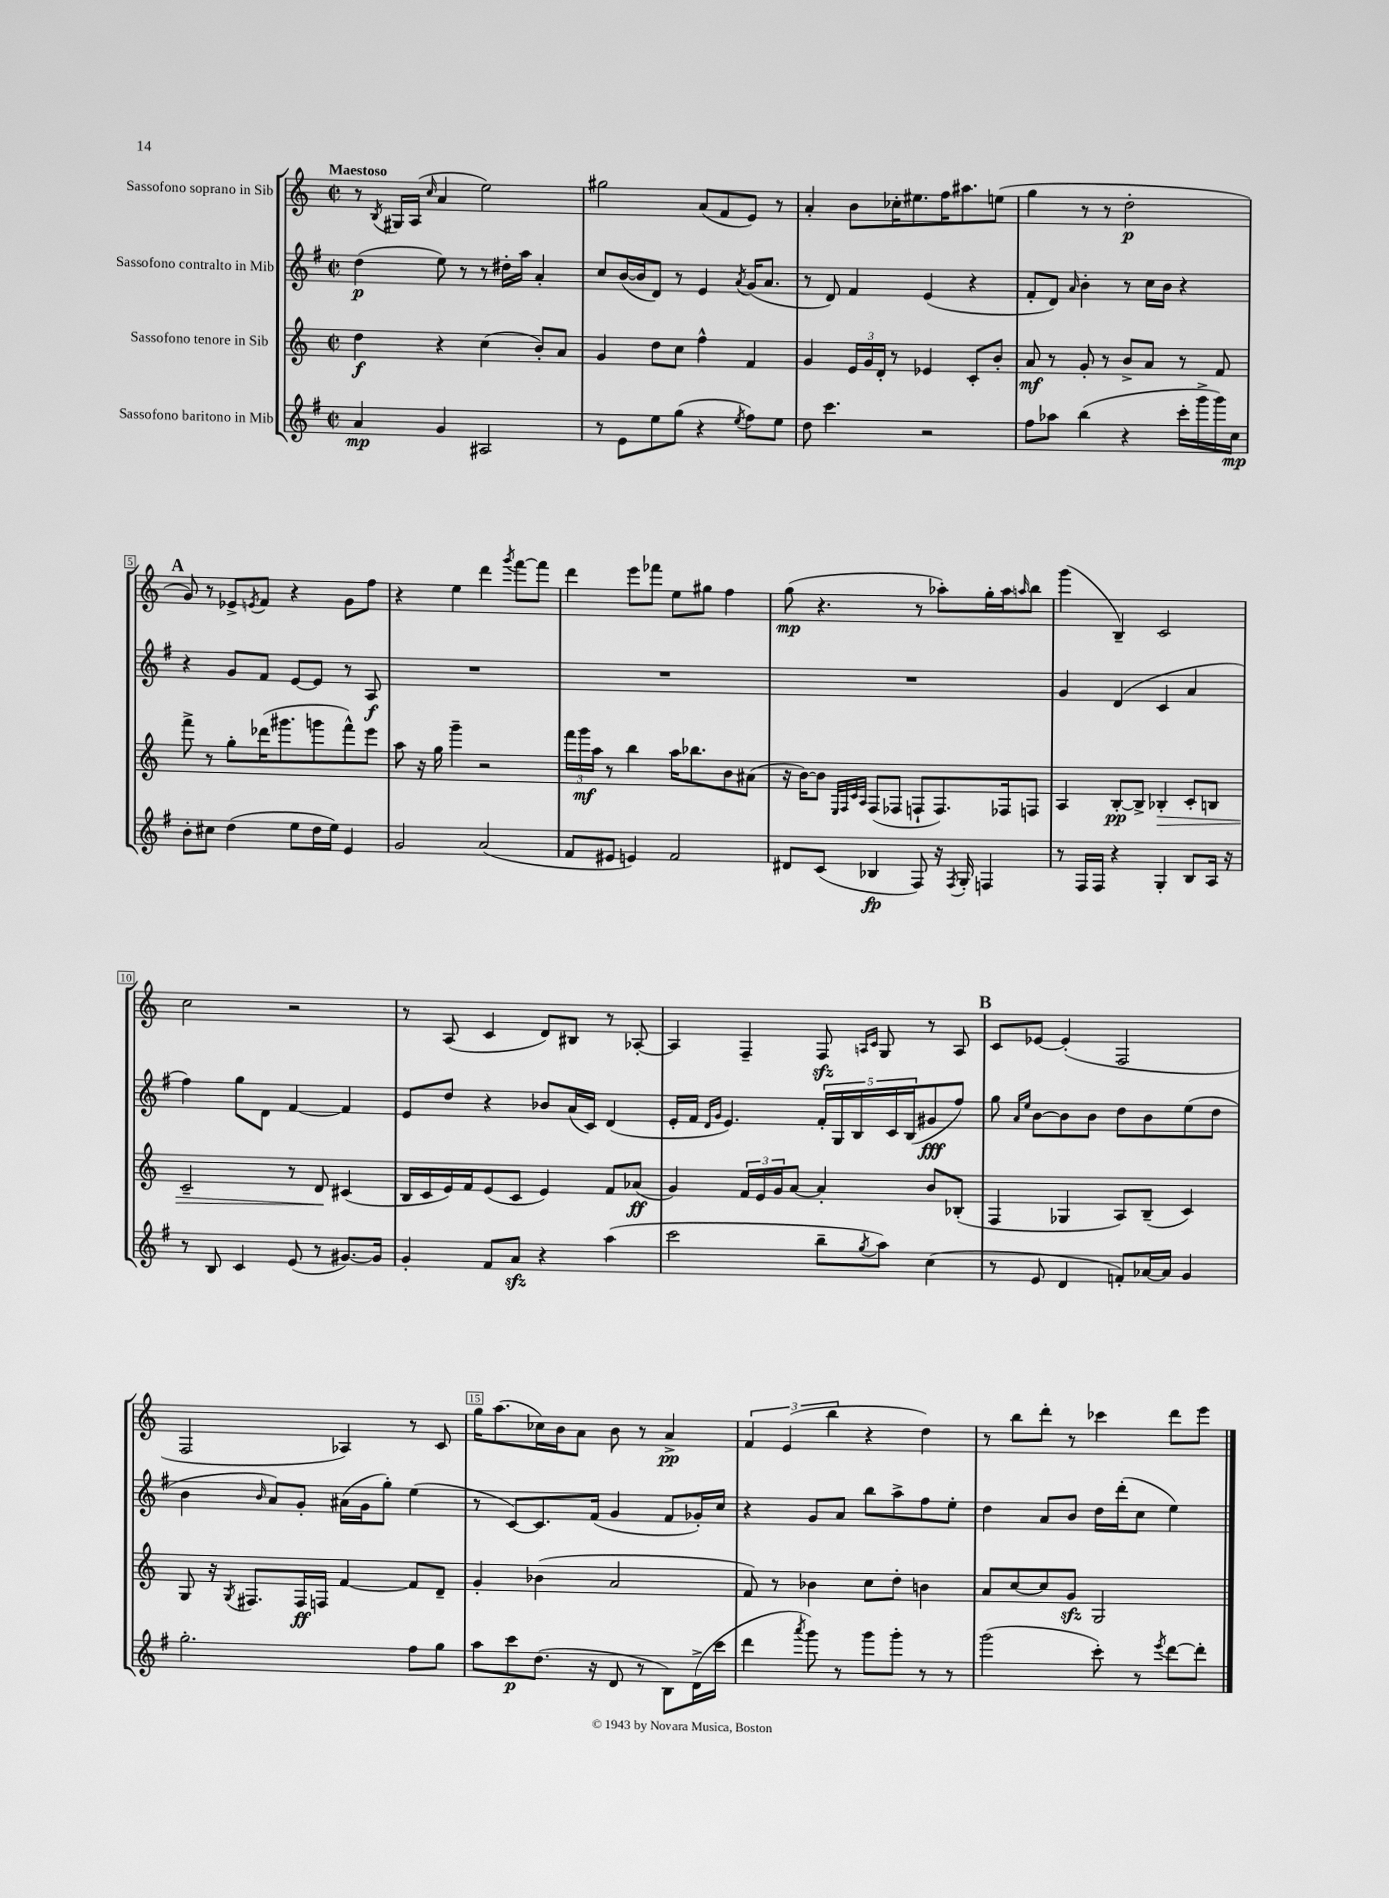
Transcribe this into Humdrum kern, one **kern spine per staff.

**kern	**dynam	**kern	**dynam	**kern	**dynam	**kern	**dynam
*part4	*part4	*part3	*part3	*part2	*part2	*part1	*part1
*staff4	*staff4	*staff3	*staff3	*staff2	*staff2	*staff1	*staff1
*I"Sassofono baritono in Mib	*	*I"Sassofono tenore in Sib	*	*I"Sassofono contralto in Mib	*	*I"Sassofono soprano in Sib	*
*clefG2	*	*clefG2	*	*clefG2	*	*clefG2	*
*k[f#]	*	*k[]	*	*k[f#]	*	*k[]	*
*M2/2	*	*M2/2	*	*M2/2	*	*M2/2	*
*met(c|)	*	*met(c|)	*	*met(c|)	*	*met(c|)	*
=1	=1	=1	=1	=1	=1	=1	=1
!	!	!	!	!	!	!LO:TX:a:B:t=Maestoso	!
4a/	mp	4dd\	f	(4dd\	p	8r	.
.	.	.	.	.	.	8qB/	.
.	.	.	.	.	.	16G#X/LL	.
.	.	.	.	.	.	(16A/JJ	.
.	.	.	.	.	.	16qqcc/	.
4g/	.	4r	.	8ee\)	.	4a/	.
.	.	.	.	8r	.	.	.
2A#X/	.	(4cc\	.	8r	.	2ee\)	.
.	.	.	.	16dd#X'\LL	.	.	.
.	.	.	.	16aa\JJ	.	.	.
.	.	8b'/L)	.	4a'/	.	.	.
.	.	8a/J	.	.	.	.	.
=2	=2	=2	=2	=2	=2	=2	=2
8r	.	4g/	.	8cc/L	.	2gg#X\	.
8e\L	.	.	.	([16b/L	.	.	.
.	.	.	.	16b/J]	.	.	.
8ee\	.	8dd\L	.	8d/J)	.	.	.
(8gg\J	.	8cc\J	.	8r	.	.	.
4r	.	4ff^^\	.	4e/	.	(8a/L	.
.	.	.	.	.	.	8f/	.
8qee/	.	.	.	8qa/	.	.	.
8ff#\L)	.	4f/	.	(16g/KL	.	8e/J)	.
.	.	.	.	8.a/J	.	.	.
8ee\J	.	.	.	.	.	8r	.
=3	=3	=3	=3	=3	=3	=3	=3
8dd\	.	4g/	.	8r	.	4a'/	.
4.ccc\	.	.	.	8d/)	.	.	.
.	.	24e/LL	.	4f#/	.	8b\L	.
.	.	24g/	.	.	.	.	.
.	.	24d'/JJ	.	.	.	.	.
.	.	8r	.	.	.	16cc-X'\K	.
.	.	.	.	.	.	8.ee#X\	.
2r	.	4e-X/	.	(4e/	.	.	.
.	.	.	.	.	.	16ff\K	.
.	.	.	.	.	.	8.aa#X\	.
.	.	8c'/L	.	4r	.	.	.
.	.	8b'/J	.	.	.	(8een\J	.
=4	=4	=4	=4	=4	=4	=4	=4
8ff#\L	.	8a/	mf	8f#'/L	.	4gg\	.
8aa-X\J	.	8r	.	8d/J)	.	.	.
.	.	.	.	16qqa/	.	.	.
(4bb\	.	8g'/	.	4b'\	.	8r	.
.	.	8r	.	.	.	8r	.
4r	.	8b^/L	.	8r	.	2dd'\	p
.	.	8a/J	.	16cc\LL	.	.	.
.	.	.	.	16b\JJ	.	.	.
16ccc'\LL	.	8r	.	4r	.	.	.
16ggg^\	.	.	.	.	.	.	.
16ggg\)	.	8f/	.	.	.	.	.
16cc\JJ	mp	.	.	.	.	.	.
!!LO:LB:g=z
!!LO:REH:place=s1:t=A
=5	=5	=5	=5	=5	=5	=5	=5
8b'\L	.	8fff^\	.	4r	.	8g/)	.
8cc#X\J	.	8r	.	.	.	8r	.
(4dd\	.	8gg'\L	.	8g/L	.	8e-X^/L	.
.	.	.	.	.	.	8qen/	.
.	.	(16ddd-X\K	.	8f#/J	.	8f/J	.
.	.	8.ggg#X\	.	.	.	.	.
8ee\L	.	.	.	[8e/L	.	4r	.
16dd\L	.	8gggn\	.	8e/J]	.	.	.
16ee\JJ)	.	.	.	.	.	.	.
4e/	.	8fff^^\)	.	8r	.	8g\L	.
.	.	8eee\J	.	8A/	f	8ff\J	.
=6	=6	=6	=6	=6	=6	=6	=6
2g/	.	8aa\	.	1r	.	4r	.
.	.	16r	.	.	.	.	.
.	.	16gg\	.	.	.	.	.
.	.	4ggg~\	.	.	.	4ee\	.
(2a/	.	2r	.	.	.	4ddd\	.
.	.	.	.	.	.	8qggg/	.
.	.	.	.	.	.	[8fff\L	.
.	.	.	.	.	.	8fff\J]	.
=7	=7	=7	=7	=7	=7	=7	=7
8f#/L	.	24fff\LL	.	1r	.	4ddd\	.
.	.	24ggg\	mf	.	.	.	.
.	.	24aa\JJ	.	.	.	.	.
8e#X/J	.	8r	.	.	.	.	.
4en/)	.	4bb\	.	.	.	8eee\L	.
.	.	.	.	.	.	8fff-X\J	.
2f#/	.	16aa\KL	.	.	.	8ee\L	.
.	.	8.bb-X\	.	.	.	.	.
.	.	.	.	.	.	8gg#X\J	.
.	.	8b\	.	.	.	4ff\	.
.	.	(8a#X\J	.	.	.	.	.
=8	=8	=8	=8	=8	=8	=8	=8
8d#X/L	.	16r	.	1r	.	(8gg\	mp
.	.	[16b\KL)	.	.	.	.	.
(8c/J	.	8b\J]	.	.	.	4.r	.
.	.	32qqE/LLL	.	.	.	.	.
.	.	32qqF/	.	.	.	.	.
.	.	32qqc/	.	.	.	.	.
.	.	32qqA/JJJ	.	.	.	.	.
4B-X/	fp	(8F/L	.	.	.	.	.
.	.	8F-X/J	.	.	.	.	.
8F#/)	.	8Fn`/L	.	.	.	8r	.
16r	.	8.F/)	.	.	.	8aa-X'\L)	.
8qF#/	.	.	.	.	.	.	.
16G'/	.	.	.	.	.	.	.
4Fn/	.	.	.	.	.	16gg'\L	.
.	.	16F-X/k	.	.	.	16aa-\J	.
.	.	.	.	.	.	16qqaan/	.
.	.	8Fn/J	.	.	.	8bb\J	.
=9	=9	=9	=9	=9	=9	=9	=9
8r	.	4A/	.	4g/	.	(4ggg\	.
16F#/LL	.	.	.	.	.	.	.
16F#/JJ	.	.	.	.	.	.	.
4r	.	[8B'/L	pp	(4d/	.	4B~/)	.
.	.	8B^/J]	.	.	.	.	.
!	!	!	!LO:HP:b	!	!	!	!
4G'/	.	4B-X'/	>	4c/	.	2c/	.
8B/L	.	8c'/L	.	4a/	.	.	.
16A/Jk	.	8Bn/J	.	.	.	.	.
16r	.	.	.	.	.	.	.
!!LO:LB:g=z
=10	=10	=10	=10	=10	=10	=10	=10
8r	.	2c~/	.	4ff#\)	.	2cc\	.
8B/	.	.	.	.	.	.	.
4c/	.	.	.	8gg\L	.	.	.
.	.	.	.	8d\J	.	.	.
(8e/	.	8r	.	[4f#/	.	2r	.
8r	.	8d/	.	.	.	.	.
[8.g#X/L)	.	(4c#X/	]	4f#/]	.	.	.
16g#/Jk]	.	.	.	.	.	.	.
=11	=11	=11	=11	=11	=11	=11	=11
4g'/	.	16B/LL	.	8e/L	.	8r	.
.	.	16c/	.	.	.	.	.
.	.	16e/)	.	8dd/J	.	(8A/	.
.	.	16f/J	.	.	.	.	.
8f#/L	.	(8e/	.	4r	.	4c/	.
8azz/J	.	8c/J	.	.	.	.	.
4r	.	4e/)	.	8b-X/L	.	8d/L)	.
.	.	.	.	(16a/L	.	8B#X/J	.
.	.	.	.	16c/JJ)	.	.	.
(4aa\	.	8f/L	.	(4d/	.	8r	.
.	.	(8a-X/J	ff	.	.	[8A-X'/	.
=12	=12	=12	=12	=12	=12	=12	=12
2ccc\	.	4g/)	.	16e'/LL	.	4A-/]	.
.	.	.	.	16f#/JJ	.	.	.
.	.	.	.	16qqd/LL	.	.	.
.	.	.	.	16qqg/JJ	.	.	.
.	.	.	.	4.e/)	.	.	.
.	.	24f/LL	.	.	.	4F~/	.
.	.	24e/	.	.	.	.	.
.	.	24g/J	.	.	.	.	.
.	.	[8a/J	.	.	.	.	.
8bb~\L	.	4a'/]	.	20f#'/LL	.	8Fzz/	.
.	.	.	.	20G/	.	.	.
.	.	.	.	20B/	.	.	.
.	.	.	.	.	.	16qqAn/LL	.
8qgg/	.	.	.	.	.	16qqc/JJ	.
8aa\J)	.	.	.	.	.	8G/	.
.	.	.	.	20c/	.	.	.
.	.	.	.	(20B/J	.	.	.
(4cc\	.	8b/L	.	8g#X/	fff	8r	.
.	.	(8B-X'/J	.	8ff#/J)	.	8A/	.
!!LO:REH:place=s1:t=B
=13	=13	=13	=13	=13	=13	=13	=13
8r	.	4F/	.	8gg\	.	8c/L	.
.	.	.	.	16qqa/LL	.	.	.
.	.	.	.	16qqee/JJ	.	.	.
8e/	.	.	.	[8b\L	.	[8e-X/J	.
4d/	.	4G-X/	.	8b\]	.	(4e-'/]	.
.	.	.	.	8b\J	.	.	.
8fn'/L)	.	8A/L)	.	8dd\L	.	2F/	.
[16a-X/L	.	(8B~/J	.	8b\	.	.	.
16a-/JJ]	.	.	.	.	.	.	.
4g/	.	4c/)	.	(8ee\	.	.	.
.	.	.	.	8dd\J	.	.	.
!!LO:LB:g=z
=14	=14	=14	=14	=14	=14	=14	=14
2.gg'\	.	8G/	.	4b\	.	2F/	.
.	.	16r	.	.	.	.	.
.	.	8qG/	.	.	.	.	.
.	.	8.F#X/L	.	.	.	.	.
.	.	.	.	16qqb/	.	.	.
.	.	.	.	8a/L)	.	.	.
.	.	16F#/L	ff	8g'/J	.	.	.
.	.	16Fn/JJ	.	.	.	.	.
.	.	[4f/	.	(16a#X\LL	.	4A-X/)	.
.	.	.	.	16g\J	.	.	.
.	.	.	.	8gg'\J)	.	.	.
8ff#\L	.	8f/L]	.	(4ee\	.	8r	.
8gg\J	.	8d~/J	.	.	.	8c/	.
=15	=15	=15	=15	=15	=15	=15	=15
8aa\L	.	4g'/	.	8r	.	16gg\KL	.
.	.	.	.	.	.	(8.aa\	.
8ccc\	p	.	.	[8c/L)	.	.	.
(8.dd\J	.	(4b-X\	.	8.c/]	.	16cc-X\L)	.
.	.	.	.	.	.	16b\J	.
.	.	.	.	.	.	8a\J	.
16r	.	.	.	(16f#/Jk	.	.	.
8d/	.	2a/	.	4g/	.	8b\	.
8r	.	.	.	.	.	8r	.
8B\L)	.	.	.	8f#/L	.	4a^/	pp
(16d^\L	.	.	.	16g-X'/L)	.	.	.
16ccc\JJ	.	.	.	16cc/JJ	.	.	.
=16	=16	=16	=16	=16	=16	=16	=16
4ddd\	.	8f/)	.	4r	.	6f/	.
.	.	8r	.	.	.	.	.
.	.	.	.	.	.	(6e/	.
8qaaa/	.	.	.	.	.	.	.
8ggg\)	.	4b-X\	.	8g/L	.	.	.
.	.	.	.	.	.	6bb\	.
8r	.	.	.	8a/J	.	.	.
8ggg\L	.	8cc\L	.	8bb\L	.	4r	.
8ggg'\J	.	8dd'\J	.	8aa^\	.	.	.
8r	.	4bn\	.	8ff#\	.	4dd\)	.
8r	.	.	.	8ee'\J	.	.	.
=17	=17	=17	=17	=17	=17	=17	=17
(2ggg\	.	8a/L	.	4dd\	.	8r	.
.	.	[8cc/	.	.	.	8bb\L	.
.	.	8cc/]	.	8a/L	.	8ddd'\J	.
.	.	8gzz/J	.	8b/J	.	8r	.
8ccc'\)	.	2G/	.	16dd\LL	.	4ccc-X\	.
.	.	.	.	(16ddd'\J	.	.	.
8r	.	.	.	8cc\J	.	.	.
8qeee/	.	.	.	.	.	.	.
[8ddd\L	.	.	.	4ee\)	.	8ddd\L	.
8ddd'\J]	.	.	.	.	.	8eee\J	.
==	==	==	==	==	==	==	==
*-	*-	*-	*-	*-	*-	*-	*-
